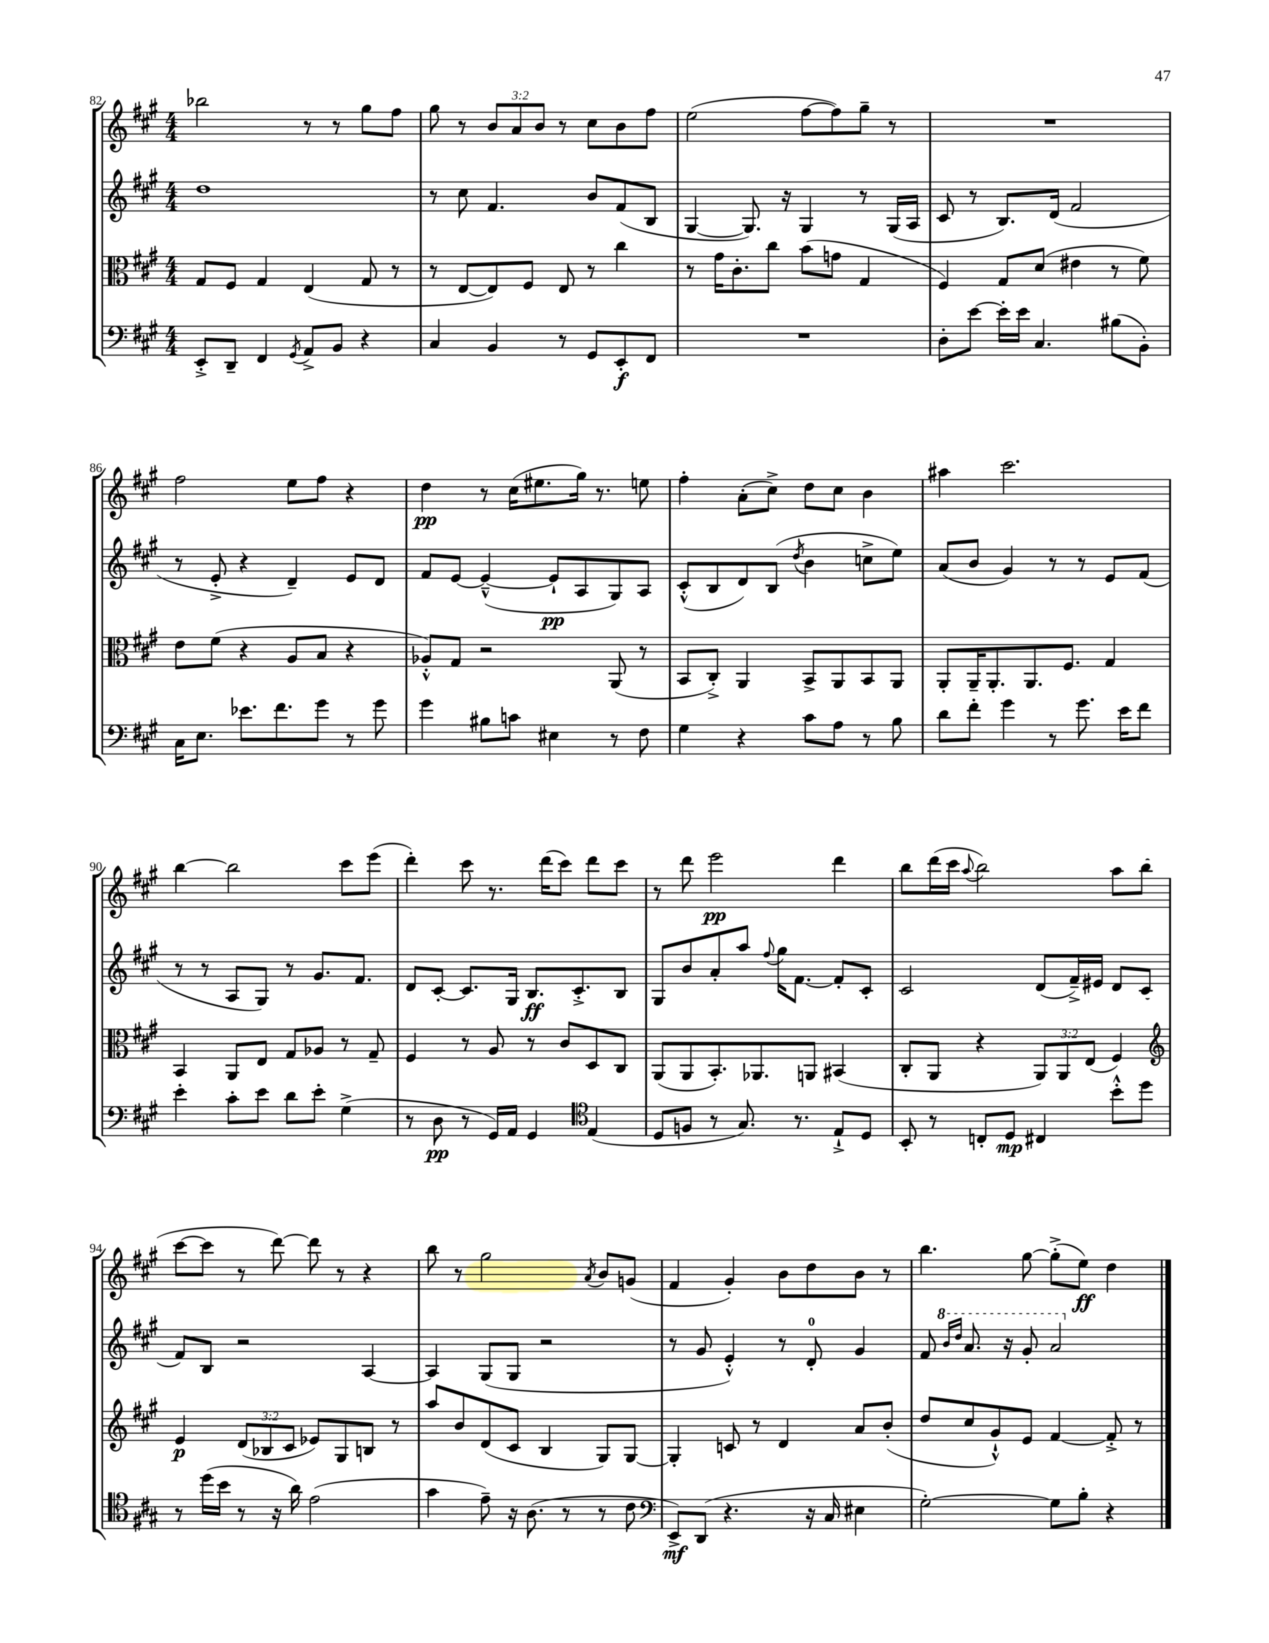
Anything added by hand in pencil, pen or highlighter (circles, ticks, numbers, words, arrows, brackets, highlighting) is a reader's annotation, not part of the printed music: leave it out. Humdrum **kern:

**kern	**kern	**kern	**kern
*staff4	*staff3	*staff2	*staff1
*clefF4	*clefC3	*clefG2	*clefG2
*k[f#c#g#]	*k[f#c#g#]	*k[f#c#g#]	*k[f#c#g#]
*M4/4	*M4/4	*M4/4	*M4/4
8EE'^	8G#	1dd	2bb-
8DD~	8F#	.	.
4FF#	4G#	.	.
8qGG#	.	.	.
8AA^	(4E	.	8r
8BB	.	.	8r
4r	8G#	.	8gg#
.	8r	.	8ff#
=	=	=	=
4C#	8r	8r	8gg#
.	[8E	8cc#	8r
4BB	8E])	4.f#	12b
.	.	.	12a
.	8F#	.	.
.	.	.	12b
8r	8E	.	8r
8GG#	8r	8b	8cc#
8EE'	4cc#	(8f#	8b
8FF#	.	8B	8ff#
=	=	=	=
1r	8r	[4G#	(2ee
.	16g#	.	.
.	8.c#'	.	.
.	.	8.G#])	.
.	8cc#	.	.
.	.	16r	.
.	(8b	4G#	[8ff#
.	8g	.	8ff#])
.	4G#	8r	8gg#~
.	.	(16G#	8r
.	.	16A	.
=	=	=	=
8D'	4F#)	8c#	1r
[8e	.	8r	.
16e']	8G#	8.B)	.
16e	.	.	.
4.C#	(8d	.	.
.	.	(16d	.
.	4e#	2f#	.
(8B#	8r	.	.
8BB')	8f#)	.	.
=	=	=	=
16C#	8e	8r	2ff#
8.E	.	.	.
.	(8f#	8e'^	.
8.e-	4r	4r	.
8.f#	.	.	.
.	8A	4d~)	8ee
8g#	8B	.	8ff#
8r	4r	8e	4r
8g#	.	8d	.
=	=	=	=
4g#	8A-'^^)	8f#	4dd
.	8G#	[8e	.
8B#	2r	(4e~^^_	8r
8c	.	.	(16cc#
.	.	.	8.ee#
4E#	.	8e`]	.
.	.	8A	16gg#)
.	.	.	8.r
8r	(8AA	8G#)	.
8F#	8r	8A	8ee
=	=	=	=
4G#	8BB	(8c#'^^	4ff#'
.	8C#'^)	8B	.
4r	4AA	8d)	(8a'
.	.	(8B	8cc#^)
.	.	8qdd	.
8c#	8BB^	4b	8dd
8A	8AA	.	8cc#
8r	8BB	8cc^	4b
8B	8AA	8ee)	.
=	=	=	=
8d	8AA'	(8a	4aa#
8f#'	16AA~	8b	.
.	8.AA'	.	.
4g#	.	4g#)	2.ccc#
.	8.AA	.	.
8r	.	8r	.
.	8.F#	.	.
8.g#	.	8r	.
.	4G#	8e	.
16e	.	.	.
8f#	.	(8f#	.
=	=	=	=
4e'	4BB	8r	[4bb
.	.	8r	.
8c#'	8AA	8A	2bb]
8e	8E	8G#)	.
8d	8G#	8r	.
8e'	8A-	8.g#	.
(4G#^	8r	.	8ccc#
.	.	8.f#	.
.	8G#~	.	(8eee
=	=	=	=
8r	4F#	8d	4ddd')
8D	.	[8c#'	.
8r	8r	8.c#]	8ccc#
16GG#)	8A	.	8.r
16AA	.	16G#	.
4GG#	8r	8.B	.
.	.	.	(16ddd
.	8c#	.	8ccc#)
.	.	8.c#'^	.
*clefC4	*	*	*
(4E	8D	.	8ddd
.	8C#	8B	8ccc#
=	=	=	=
8D	(8AA	8G#	8r
8F	8AA	8b	8ddd
8r	8.BB')	8a'	2eee
8.G#)	.	8aa	.
.	8.AA-	.	.
.	.	8qqff#	.
.	.	16gg#	.
8.r	.	[8.f#	.
.	8AA	.	.
8E`^	(4BB#	8f#']	4ddd
8D	.	8c#'	.
=	=	=	=
8BB'	8C#'	2c#	8bb
8r	8AA	.	(16ddd
.	.	.	16ccc#
.	.	.	8qqaa
8C'	4r	.	2bb)
8D	.	.	.
4C#	12AA)	(8d	.
.	12AA	.	.
.	.	16f#~^)	.
.	(12E	.	.
.	.	16e#	.
8b'^^	4F#)	8d	8aa
8dd	.	(8c#	(8bb
=	=	=	=
*	*clefG2	*	*
8r	4e	8f#)	[8ccc#
(16dd	.	8B	8ccc#]
16b	.	.	.
8r	(12d	2r	8r
.	12B-	.	.
16r	.	.	[8ddd)
.	12c#	.	.
16a)	.	.	.
(2e	8e-)	.	8ddd]
.	8G#	.	8r
.	8B	[4A	4r
.	8r	.	.
=	=	=	=
4g#	8aa	4A]	8bb
.	8b	.	8r
8e~)	(8d	(8G#	2gg#
16r	8c#	8G#	.
(8.A	.	.	.
.	4B	2r	.
8r	.	.	.
.	.	.	8qa
8r	8G#)	.	8b
8c#	[8G#	.	(8g
=	=	=	=
*clefF4	*	*	*
8EE^)	4G#']	8r	4f#
(8DD	.	8g#	.
4.r	8c	4e'^^)	4g#')
.	8r	.	.
.	4d	8r	8b
16r	.	8d'	8dd
16C#	.	.	.
4E#	8a	4g#	8b
.	(8b'	.	8r
=	=	=	=
[2G#')	8dd	8f#	4.bb
.	.	16qqbb	.
.	.	16qqddd	.
.	8cc#	8.aa	.
.	8g#`^^)	.	.
.	.	16r	.
.	8e	8gg#'	[8gg#
8G#]	[4f#	2aa	(8gg#'^]
8B'	.	.	8ee)
4r	8f#'^]	.	4dd
.	8r	.	.
==	==	==	==
*-	*-	*-	*-
